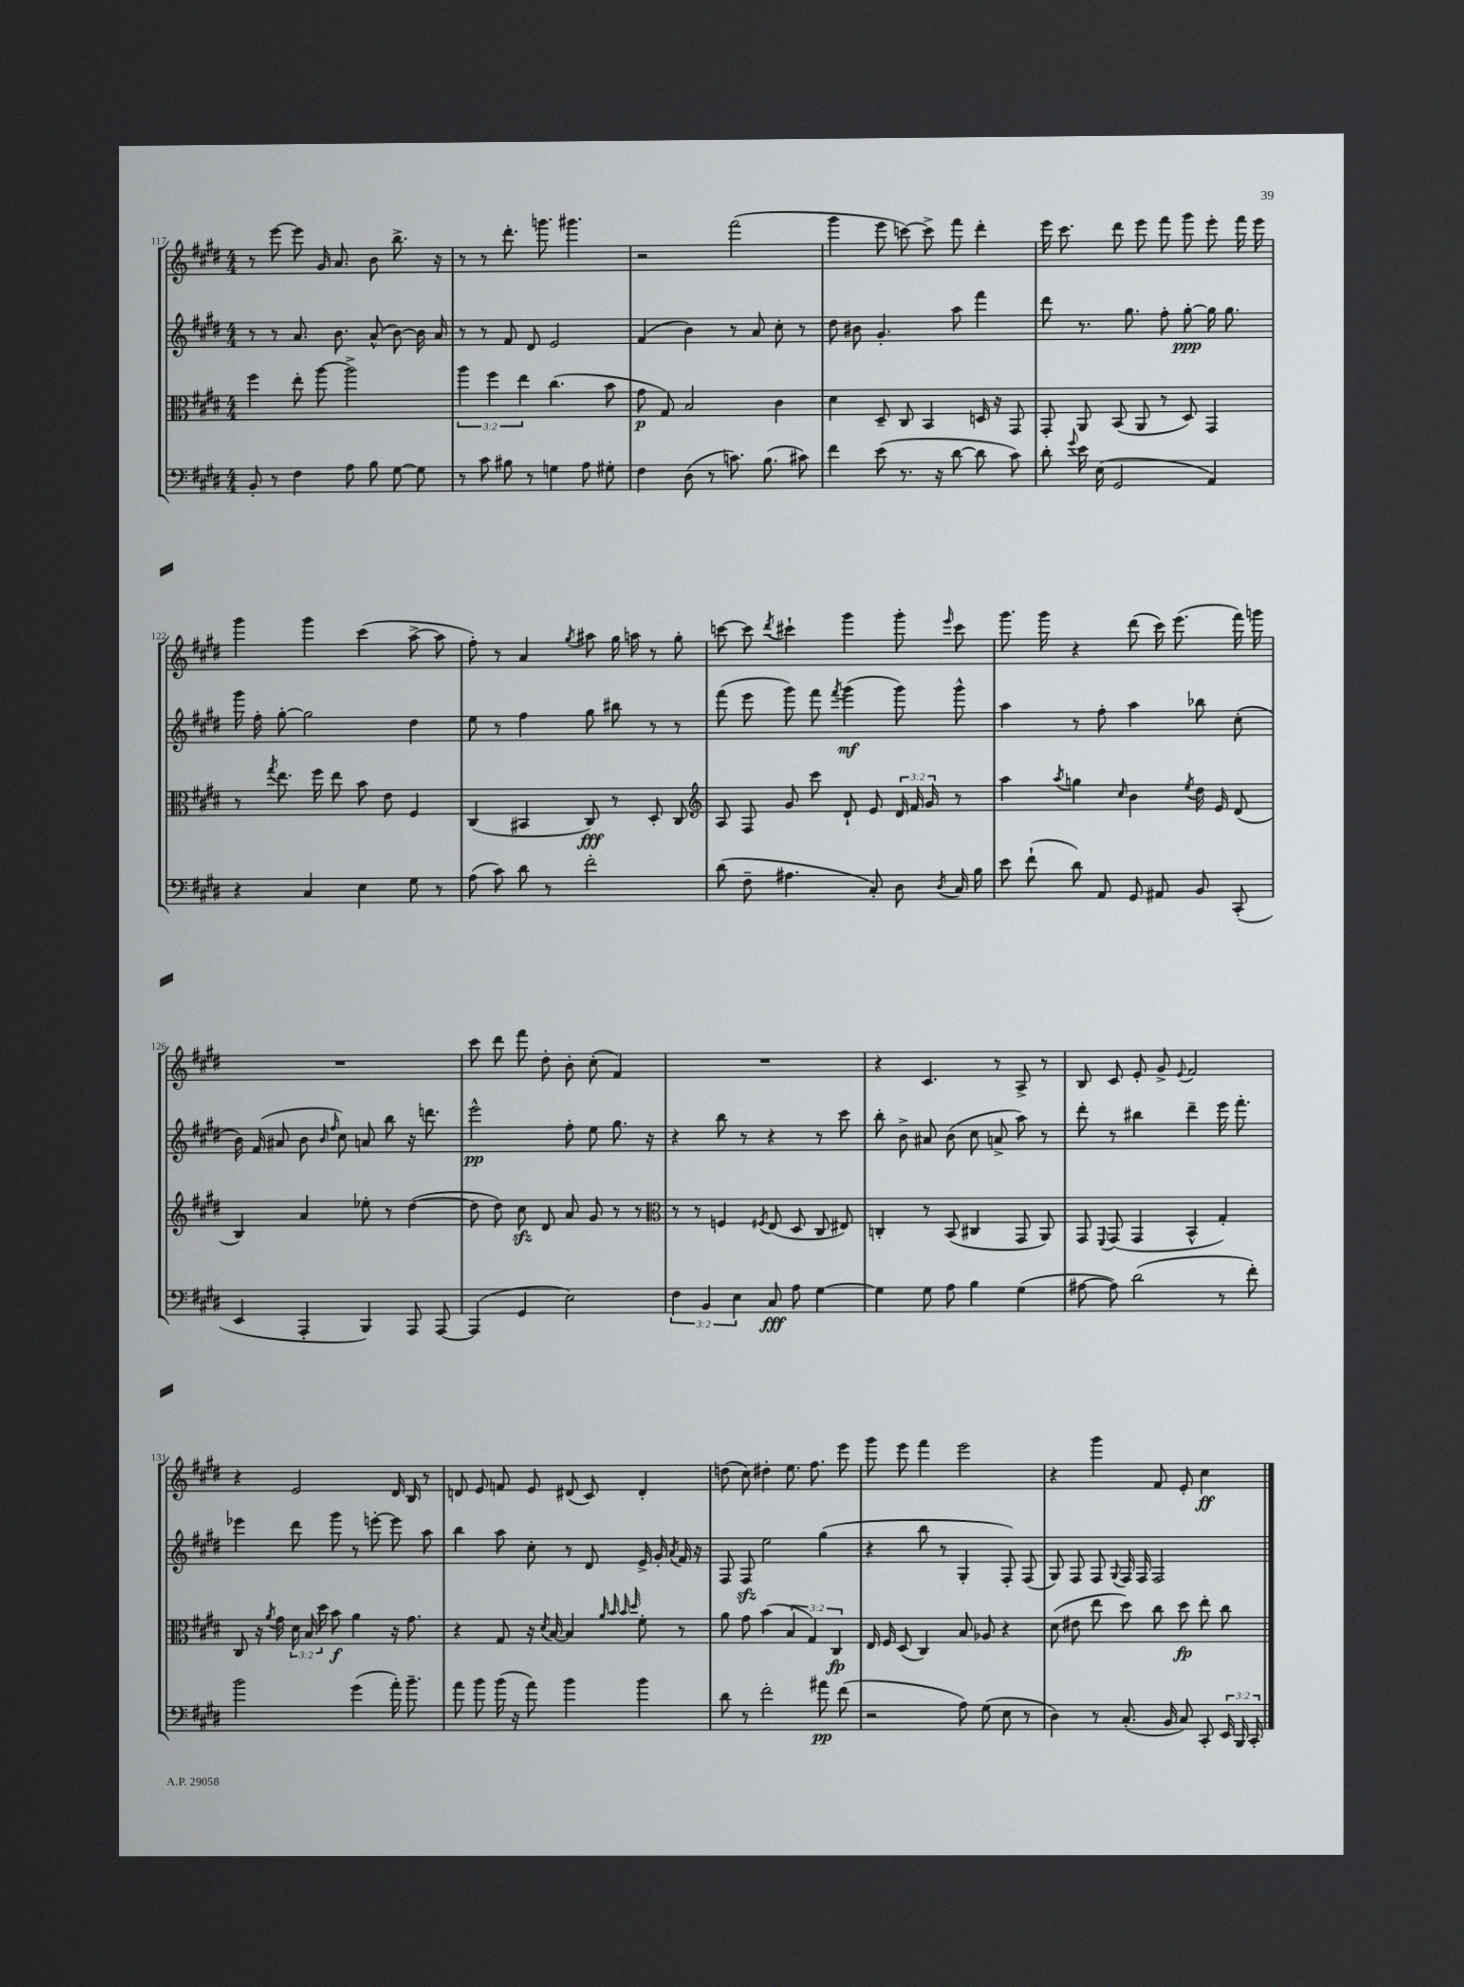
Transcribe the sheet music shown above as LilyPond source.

<<
\new StaffGroup <<
\new Staff = "s0" {
    \clef treble \key e \major \numericTimeSignature \time 4/4
    \autoBeamOff r8 e'''8~ e'''8 gis'16 a'8. b'8 b''8.-> r16 |
    r8 r8 dis'''8.-. g'''8. gis'''4. |
    r2 fis'''2( |
    gis'''4 e'''8 c'''8~) c'''8-> fis'''8 dis'''4-. |
    e'''16 cis'''8. dis'''8 e'''8 fis'''8 gis'''8 e'''8-. fis'''16 e'''16 |
    gis'''4 gis'''4 cis'''4( a''8~-> a''8 |
    fis''8-.) r8 a'4 \acciaccatura { gis''8 } ais''8 gis''16 a''16 r8 gis''8-. |
    c'''8~ c'''8 \acciaccatura { dis'''8 } cis'''4-! gis'''4 gis'''8-. \grace { e'''16 } cis'''8 |
    gis'''8. gis'''16 r4 dis'''8( cis'''16) e'''8.( fis'''16) g'''16 |
    R1 |
    cis'''8 dis'''8 fis'''8 dis''8-. b'8-. cis''8-.( fis'4) |
    R1 |
    r4 cis'4. r8 a8-> r8 |
    b8 cis'8 e'8-. gis'8-> \appoggiatura { e'8 } fis'2 |
    r4 e'2 dis'16 b16 r8 |
    d'8 e'8 f'8 e'8 dis'8( cis'8) dis'4-. |
    d''8( cis''8) dis''4-. e''8. fis''8. e'''8 |
    gis'''8 e'''8 fis'''4 e'''2 |
    r4 gis'''4 fis'8 e'8-. cis''4\ff \bar "|." |
}
\new Staff = "s1" {
    \clef treble \key e \major \numericTimeSignature \time 4/4
    \autoBeamOff r8 r8 a'8. b'8. a'8-^( b'8~) b'16 a'16 |
    r8 r8 fis'8 dis'8 e'2 |
    fis'4( b'4) r8 a'8 cis''8-. r8 |
    dis''8 bis'8 gis'4.-. a''8 fis'''4 |
    dis'''8 r8. gis''8. fis''8-. gis''8~-.\ppp gis''16 gis''8. |
    gis'''16 fis''16-. gis''8~-. gis''2 dis''4 |
    e''8 r8 fis''4 gis''8 bis''8 r8 r8 |
    fis'''8( e'''8 gis'''8) fis'''8 \acciaccatura { fis'''8 } gis'''4\mf( gis'''8) gis'''8-^ |
    a''4 r8 fis''8-. a''4 bes''8 cis''8-.( |
    b'16) fis'16( ais'8 b'8 \grace { b'16 fis''16 } cis''8) a'8 b''8 r16 d'''8. |
    e'''2-^\pp fis''8-. e''8 gis''8. r16 |
    r4 b''8 r8 r4 r8 cis'''8 |
    b''8-. b'8-> ais'8 b'8( cis''8 a'8-> a''8) r8 |
    dis'''8-. r8 bis''4 dis'''4-- e'''16 fis'''8.-. |
    ees'''4 dis'''8 gis'''8 r8 e'''8~-. e'''8 a''8 |
    b''4 a''8 cis''8-. r8 dis'8 e'16-> gis'16-. \acciaccatura { a'8 } fis'16 r16 |
    fis8 fis8\sfz e''2 gis''4( |
    r4 b''8 r8 gis4-. fis8-.) fis8( |
    gis8) fis8 fis8 \appoggiatura { gis8 } fis16 fis16 fis2 \bar "|." |
}
\new Staff = "s2" {
    \clef alto \key e \major \numericTimeSignature \time 4/4 \override Staff.TupletNumber.text = #tuplet-number::calc-fraction-text
    \autoBeamOff fis''4 e''8-. a''8~ a''2-> |
    \tuplet 3/2 { a''4 fis''4 e''4 } cis''4.( b'8 |
    gis'8\p gis8) b2 cis'4 |
    dis'4 dis8-- cis8 b,4 d16 r16 gis,8 |
    gis,8-. a,8 b,8( a,8 r8 dis8) gis,4 |
    r8 \acciaccatura { gis''8 } e''8. fis''16 e''8 b'8 e'8 fis4 |
    cis4( bis,4 cis8\fff) r8 dis8-. cis8 |
    \clef treble a8 fis8 gis'8 cis'''8 dis'8-! e'8 \tuplet 3/2 { dis'16 fis'16 gis'16 } r8 |
    a''4 \acciaccatura { a''8 } g''4 \grace { cis''16 } b'4 \acciaccatura { e''8 } dis''16 e'16 dis'8( |
    b4) a'4 ees''8-. r8 dis''4~( |
    dis''8 dis''8) cis''8\sfz dis'8 a'8 gis'8 r8 r8 |
    \clef alto r8 r8 f4 \acciaccatura { fis8 } e8( dis8 cis8 eis8) |
    c4-. r8 b,8( cis4 gis,8 a,8) |
    gis,8 \appoggiatura { fis,8 } gis,8( gis,4 b,4-^ gis4-.) |
    cis8 r16 \acciaccatura { a'8 } gis'16 \tuplet 3/2 { dis'16 b16 dis''16 } b'8\f a'4 r16 gis'8. |
    r4 gis8 r16 \acciaccatura { dis'8 } b16~ b4 \grace { a'32 b'32 b'32 dis''32 } fis'8-. r8 |
    a'8 gis'8 b'4( \tuplet 3/2 { b4 gis4) cis4\fp } |
    e16 fis16 dis8( cis4) b8 aes8 r4 |
    dis'8( eis'8 e''8 dis''8) cis''8 dis''8\fp e''8-. cis''8 \bar "|." |
}
\new Staff = "s3" {
    \clef bass \key e \major \numericTimeSignature \time 4/4 \override Staff.TupletNumber.text = #tuplet-number::calc-fraction-text
    \autoBeamOff b,8-. r8 fis4 a8 b8 gis8~ gis8 |
    r8 cis'8 bis8 r8 g4 a8 gis8-. |
    fis4 dis8( r8 c'8.) b8.( cis'8) |
    fis'4 e'8( r8. r16 dis'8~ dis'8 cis'8) |
    dis'8-. \appoggiatura { gis'8 } e'16 e16( gis,2 a,4) |
    r4 cis4 e4 gis8 r8 |
    a8( cis'8) dis'8 r8 fis'2-. |
    dis'8( fis8-- ais4. cis8-.) dis8 \acciaccatura { dis8 } cis16 b16 |
    e'8 fis'8-!( dis'8) a,8 gis,8 ais,8 b,8 cis,8-.( |
    e,4 a,,4-. b,,4) a,,8 a,,8~ |
    a,,4( gis,4 e2) |
    \tuplet 3/2 { fis4 b,4 e4 } cis8\fff a8 gis4~ |
    gis4 gis8 a8 b4 gis4( |
    ais8~ ais8) dis'2( r8 fis'8-.) |
    b'2 gis'4( a'16-.) b'8.-- |
    a'8 b'8 b'16( r16 a'8) b'4 b'4 |
    dis'8 r8 fis'2-. ais'8\pp fis'8( |
    r2 a8) gis8( e8 r8 |
    dis4) r8 cis8.-.( b,16 cis8) cis,8-. \tuplet 3/2 { e,16 b,,16 cis,16-. } \bar "|." |
}
>>
>>
\layout { \context { \Score currentBarNumber = #117 } }
